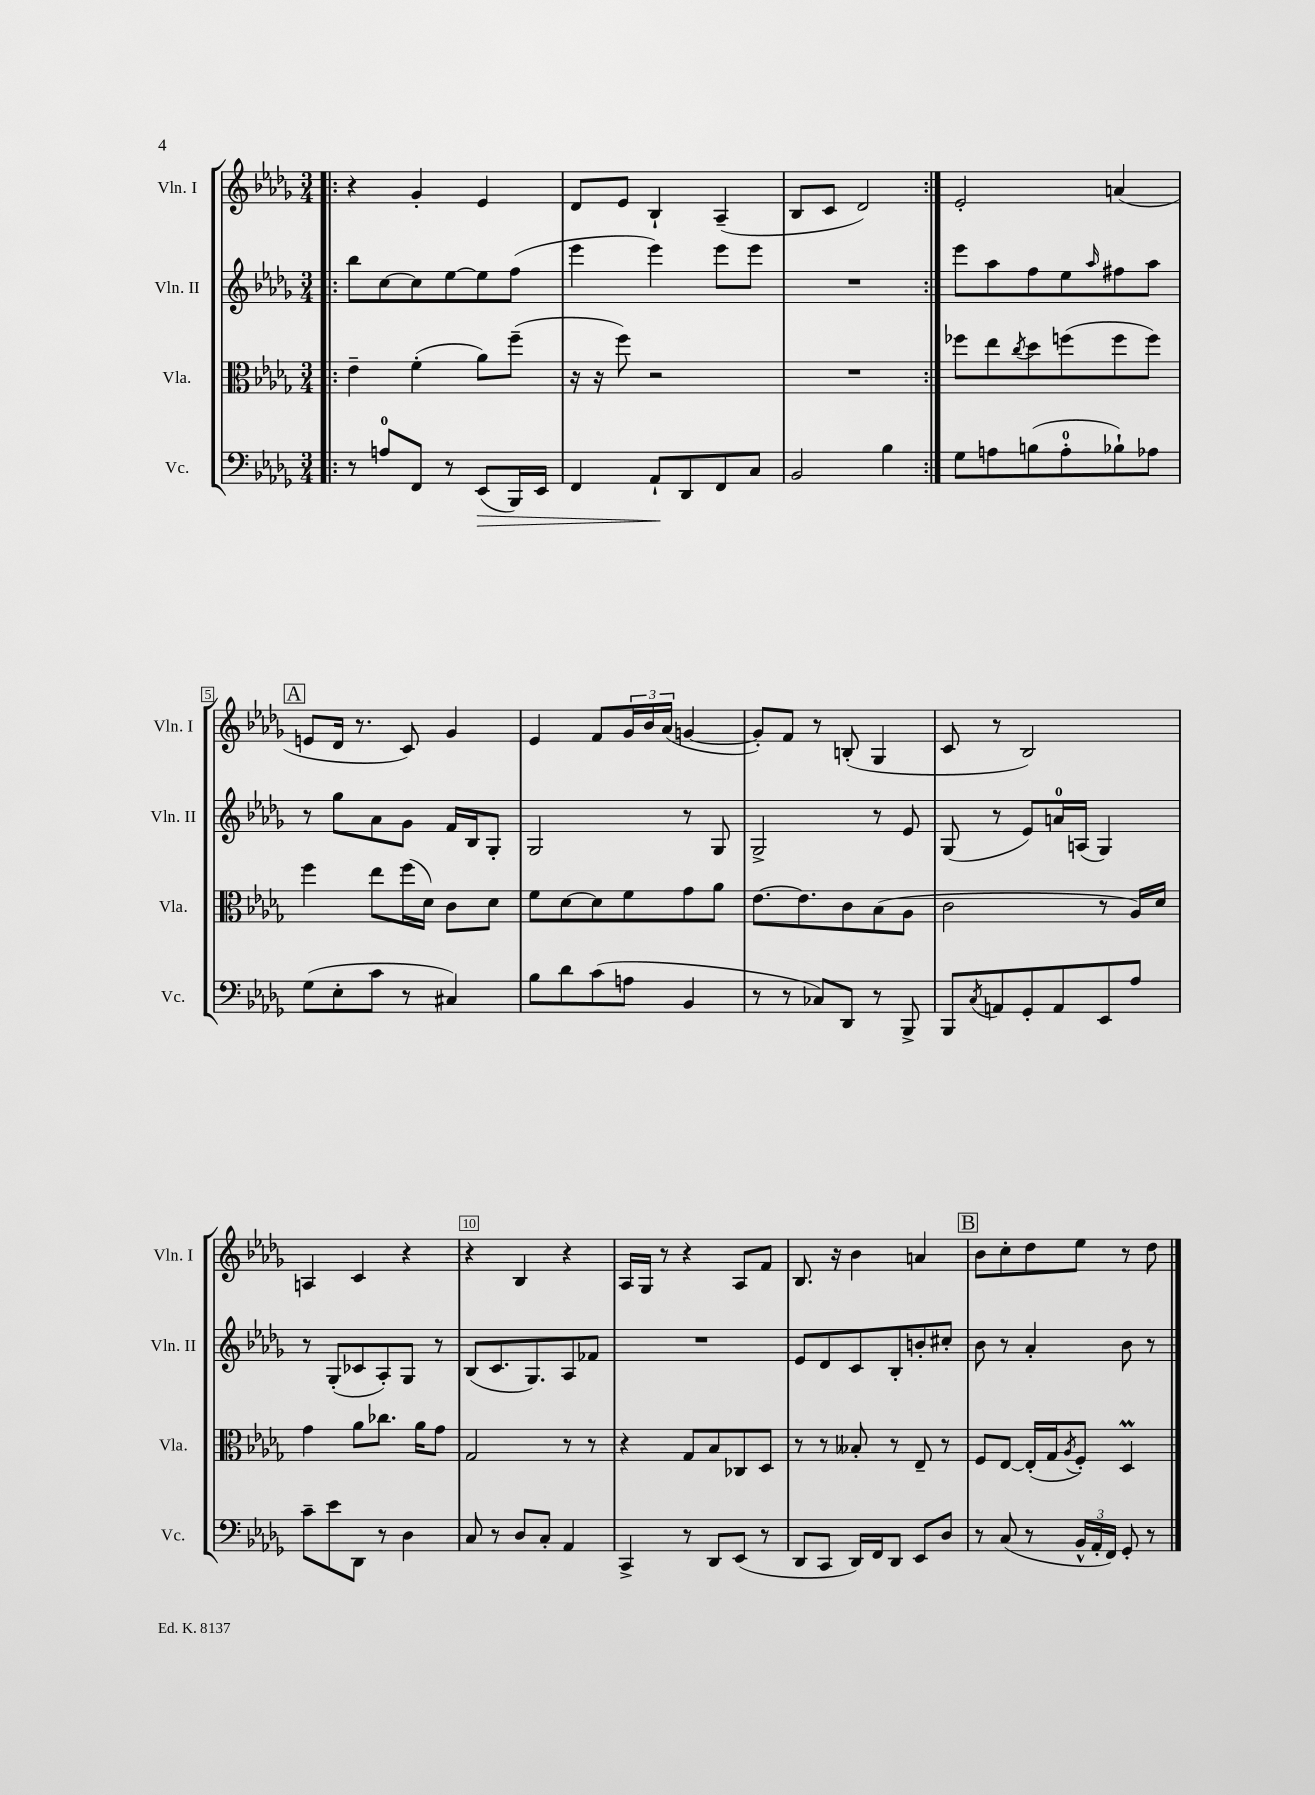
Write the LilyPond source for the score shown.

<<
\new StaffGroup <<
\new Staff = "s0" \with { instrumentName = "Vln. I" shortInstrumentName = "Vln. I" } {
    \clef treble \key des \major \numericTimeSignature \time 3/4
    \repeat volta 2 { \bar ".|:" r4 ges'4-. ees'4 |
    des'8 ees'8 bes4-! aes4--( |
    bes8 c'8 des'2) | }
    ees'2-. a'4( |
    \mark \markup { \box "A" } e'8 des'16 r8. c'8) ges'4 |
    ees'4 f'8 \tuplet 3/2 { ges'16 bes'16 aes'16( } g'4~ |
    g'8-.) f'8 r8 b8-.( ges4 |
    c'8 r8 bes2) |
    a4 c'4 r4 |
    r4 bes4 r4 |
    aes16 ges16 r8 r4 aes8 f'8 |
    bes8. r16 bes'4 a'4 |
    \mark \markup { \box "B" } bes'8 c''8-. des''8 ees''8 r8 des''8 \bar "|." |
}
\new Staff = "s1" \with { instrumentName = "Vln. II" shortInstrumentName = "Vln. II" } {
    \clef treble \key des \major \numericTimeSignature \time 3/4
    \repeat volta 2 { \bar ".|:" bes''8 c''8~ c''8 ees''8~ ees''8 f''8( |
    ees'''4 ees'''4) ees'''8 ees'''8 |
    R2. | }
    ees'''8 aes''8 f''8 ees''8 \grace { aes''16 } fis''8 aes''8 |
    \mark \markup { \box "A" } r8 ges''8 aes'8 ges'8 f'16 bes16 ges8-. |
    ges2 r8 ges8 |
    ges2-> r8 ees'8 |
    ges8( r8 ees'8) a'16-0 a16( ges4) |
    r8 ges8-.( ces'8 aes8-.) ges8 r8 |
    bes8( c'8. ges8.) aes8 fes'8 |
    R2. |
    ees'8 des'8 c'8 bes8-. b'8-. cis''8-. |
    \mark \markup { \box "B" } bes'8 r8 aes'4-. bes'8 r8 \bar "|." |
}
\new Staff = "s2" \with { instrumentName = "Vla." shortInstrumentName = "Vla." } {
    \clef alto \key des \major \numericTimeSignature \time 3/4
    \repeat volta 2 { \bar ".|:" ees'4-- f'4-.( aes'8) f''8--( |
    r16 r16 f''8) r2 |
    R2. | }
    fes''8 ees''8 \acciaccatura { c''8 } des''8 f''8( f''8 f''8) |
    \mark \markup { \box "A" } f''4 ees''8 f''16( des'16) c'8 des'8 |
    f'8 des'8~ des'8 f'8 ges'8 aes'8 |
    ees'8.~ ees'8. c'8 bes8( aes8 |
    c'2 r8 aes16) des'16 |
    ges'4 aes'8 ces''8. aes'16 ges'8 |
    ges2 r8 r8 |
    r4 ges8 bes8 ces8 des8 |
    r8 r8 beses8-. r8 ees8-- r8 |
    \mark \markup { \box "B" } f8 ees8~ ees16-.( ges16 \acciaccatura { aes8 } f8-.) des4\prall \bar "|." |
}
\new Staff = "s3" \with { instrumentName = "Vc." shortInstrumentName = "Vc." } {
    \clef bass \key des \major \numericTimeSignature \time 3/4
    \repeat volta 2 { \bar ".|:" r8 a8-0 f,8 r8 ees,8\>( bes,,16) ees,16 |
    f,4 aes,8-!\! des,8 f,8 c8 |
    bes,2 bes4 | }
    ges8 a8 b8( a8-0-. bes8-!) aes8 |
    \mark \markup { \box "A" } ges8( ees8-. c'8 r8 cis4) |
    bes8 des'8 c'8( a8 bes,4 |
    r8 r8 ces8) des,8 r8 bes,,8-> |
    bes,,8 \acciaccatura { c8 } a,8 ges,8-. a,8 ees,8 aes8 |
    c'8-- ees'8 des,8 r8 des4 |
    c8 r8 des8 c8-. aes,4 |
    c,4-> r8 des,8 ees,8( r8 |
    des,8 c,8 des,16) f,16 des,8 ees,8 des8 |
    \mark \markup { \box "B" } r8 c8( r8 \tuplet 3/2 { bes,16-^ aes,16-. f,16) } ges,8-. r8 \bar "|." |
}
>>
>>
\layout { \context { \Score \override BarNumber.break-visibility = ##(#f #t #t) barNumberVisibility = #(every-nth-bar-number-visible 5) \override BarNumber.stencil = #(make-stencil-boxer 0.1 0.3 ly:text-interface::print) } }
